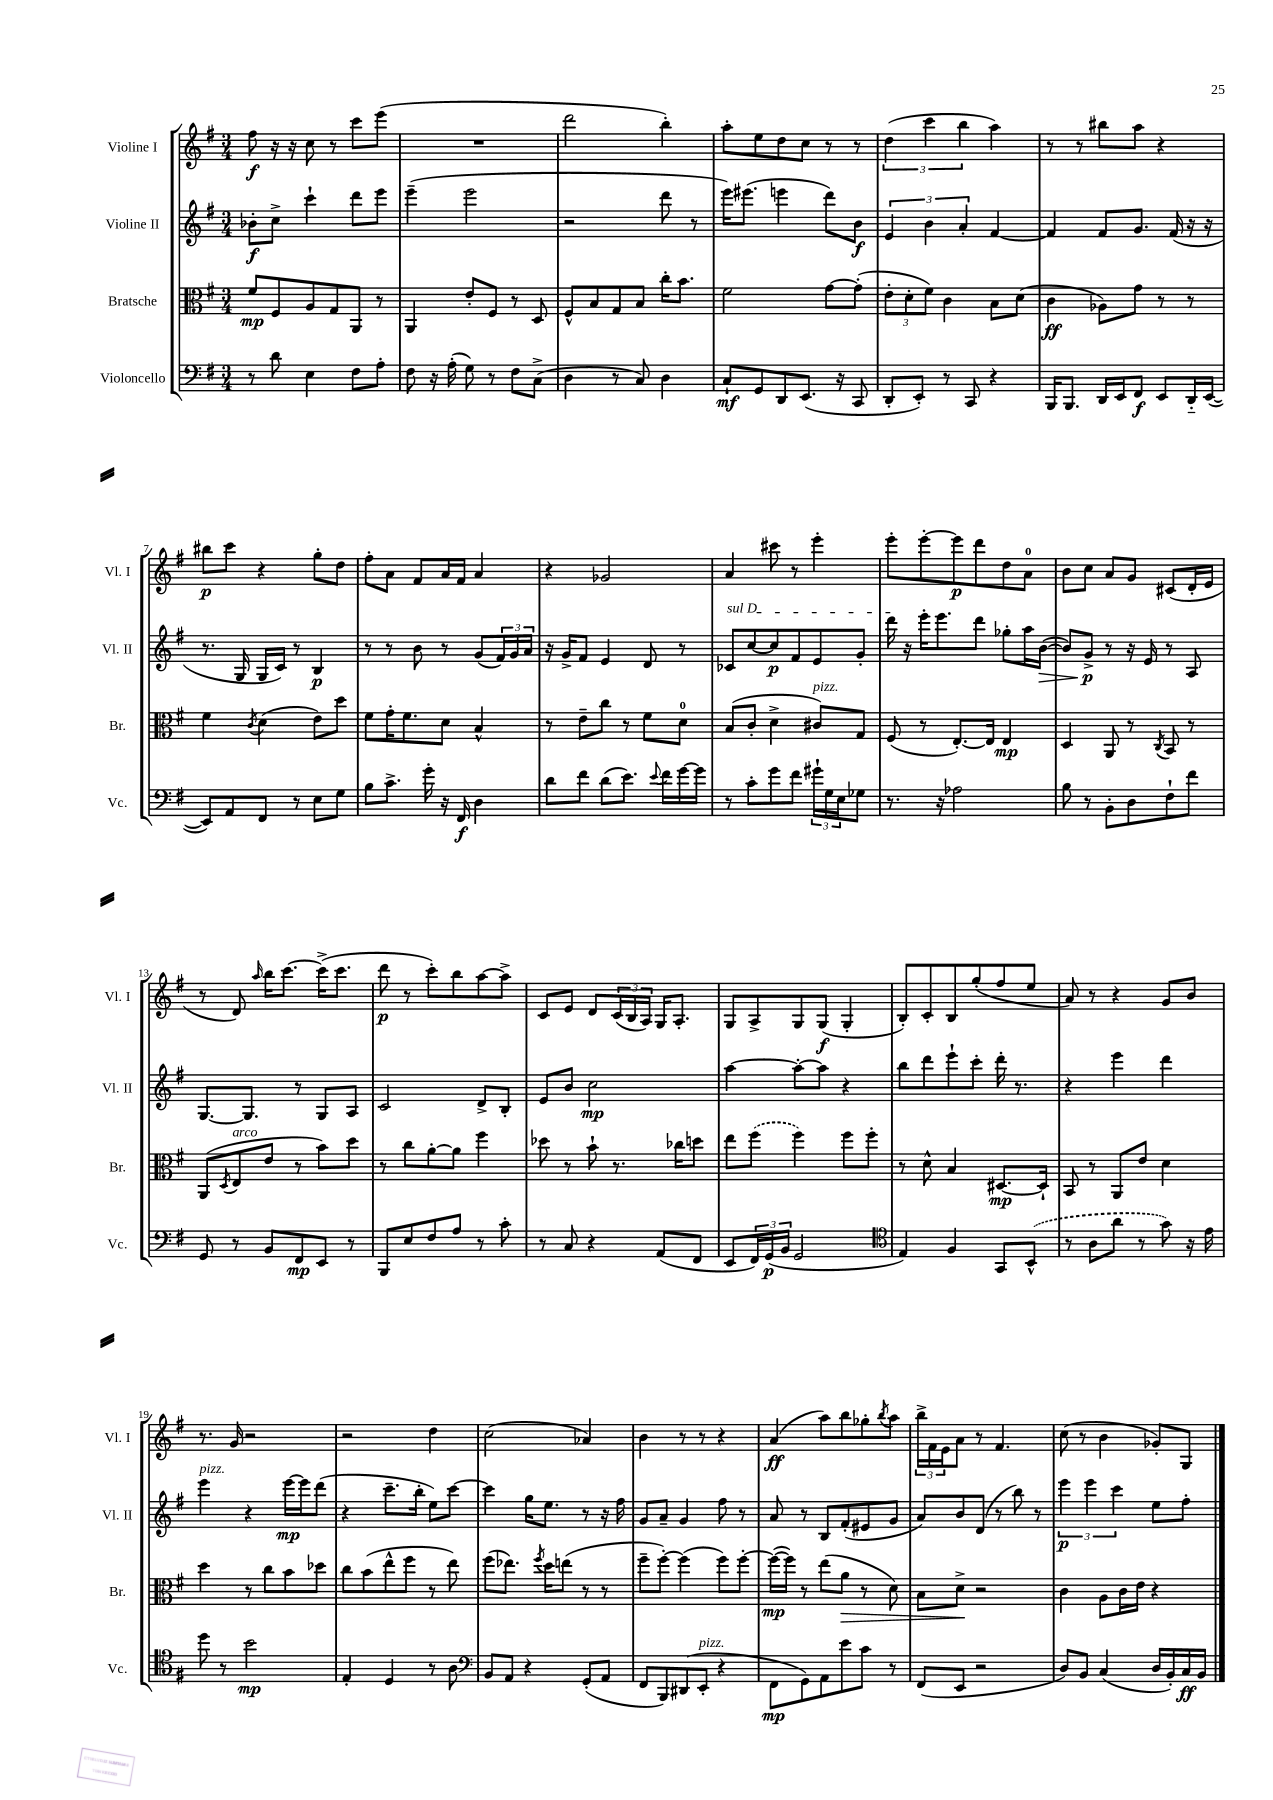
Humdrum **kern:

**kern	**dynam	**kern	**dynam	**kern	**dynam	**kern	**dynam
*part4	*part4	*part3	*part3	*part2	*part2	*part1	*part1
*staff4	*staff4	*staff3	*staff3	*staff2	*staff2	*staff1	*staff1
*I"Violoncello	*	*I"Bratsche	*	*I"Violine II	*	*I"Violine I	*
*I'Vc.	*	*I'Br.	*	*I'Vl. II	*	*I'Vl. I	*
*clefF4	*	*clefC3	*	*clefG2	*	*clefG2	*
*k[f#]	*	*k[f#]	*	*k[f#]	*	*k[f#]	*
*M3/4	*	*M3/4	*	*M3/4	*	*M3/4	*
=1	=1	=1	=1	=1	=1	=1	=1
8r	.	8f#/L	mp	8b-X'\L	f	8ff#\	f
8d\	.	8F#/	.	8cc^\J	.	16r	.
.	.	.	.	.	.	16r	.
4E\	.	8A/	.	4ccc`\	.	8cc\	.
.	.	8G/	.	.	.	8r	.
8F#\L	.	8AA/J	.	8ddd\L	.	8ccc\L	.
8A'\J	.	8r	.	8eee\J	.	(8eee\J	.
=2	=2	=2	=2	=2	=2	=2	=2
8F#\	.	4AA/	.	(4eee~\	.	2.r	.
16r	.	.	.	.	.	.	.
(16A'\	.	.	.	.	.	.	.
8G\)	.	8e'/L	.	2eee\	.	.	.
8r	.	8F#/J	.	.	.	.	.
8F#\L	.	8r	.	.	.	.	.
(8C^\J	.	8D/	.	.	.	.	.
=3	=3	=3	=3	=3	=3	=3	=3
4D\	.	8F#^^/L	.	2r	.	2ddd\	.
.	.	8B/	.	.	.	.	.
8r	.	8G/	.	.	.	.	.
8C/)	.	8B/J	.	.	.	.	.
4D\	.	16cc'\KL	.	8ddd\	.	4bb'\)	.
.	.	8.b\J	.	.	.	.	.
.	.	.	.	8r	.	.	.
=4	=4	=4	=4	=4	=4	=4	=4
8C`/L	mf	2f#\	.	16eee\KL)	.	8aa'\L	.
.	.	.	.	(8.eee#X\J	.	.	.
8GG/	.	.	.	.	.	8ee\	.
8DD/	.	.	.	4eeen\	.	8dd\	.
(8.EE/J	.	.	.	.	.	8cc\J	.
.	.	[8g\L	.	8ddd\L)	.	8r	.
16r	.	.	.	.	.	.	.
8CC/	.	(8g'\J]	.	8b\J	f	8r	.
=5	=5	=5	=5	=5	=5	=5	=5
8DD'/L	.	12e'\L	.	6e/	.	(6dd\	.
.	.	12d'\	.	.	.	.	.
8EE'/J)	.	.	.	.	.	.	.
.	.	12f#\J)	.	6b\	.	6ccc\	.
8r	.	4c\	.	.	.	.	.
.	.	.	.	6a'/	.	6bb\	.
8CC/	.	.	.	.	.	.	.
4r	.	8B\L	.	[4f#/	.	4aa\)	.
.	.	(8d\J	.	.	.	.	.
=6	=6	=6	=6	=6	=6	=6	=6
16BBB/KL	.	4c\	ff	4f#/]	.	8r	.
8.BBB/J	.	.	.	.	.	.	.
.	.	.	.	.	.	8r	.
16DD/LL	.	8A-X\L)	.	8f#/L	.	8bb#X\L	.
16EE/J	.	.	.	.	.	.	.
8FF#/J	f	8g\J	.	8.g/J	.	8aa\J	.
8EE/L	.	8r	.	.	.	4r	.
.	.	.	.	(16f#/	.	.	.
16DD/L	.	8r	.	16r	.	.	.
([16EE/JJ	.	.	.	16r	.	.	.
!!LO:LB:g=z
=7	=7	=7	=7	=7	=7	=7	=7
8EE/L])	.	4f#\	.	8.r	.	8bb#X\L	p
8AA/	.	.	.	.	.	8ccc\J	.
.	.	.	.	16G/	.	.	.
.	.	8qc/	.	.	.	.	.
8FF#/J	.	(4d\	.	16G/LL	.	4r	.
.	.	.	.	16c/JJ)	.	.	.
8r	.	.	.	8r	.	.	.
8E\L	.	8e\L)	.	4B/	p	8gg'\L	.
8G\J	.	8dd\J	.	.	.	8dd\J	.
=8	=8	=8	=8	=8	=8	=8	=8
8B\L	.	8f#\L	.	8r	.	8ff#'\L	.
8.c^\J	.	16g'\K	.	8r	.	8a\J	.
.	.	8.f#\	.	.	.	.	.
.	.	.	.	8b\	.	8f#/L	.
16g'\	.	.	.	.	.	.	.
16r	.	8d\J	.	8r	.	16a/L	.
16FF#/	f	.	.	.	.	16f#/JJ	.
4D\	.	4B^^/	.	(8g/L	.	4a/	.
.	.	.	.	24f#/L)	.	.	.
.	.	.	.	24g/	.	.	.
.	.	.	.	24a/JJ	.	.	.
=9	=9	=9	=9	=9	=9	=9	=9
8d\L	.	8r	.	16r	.	4r	.
.	.	.	.	16g^/KL	.	.	.
8f#\J	.	8e~\L	.	8f#/J	.	.	.
(8d\L	.	8cc\J	.	4e/	.	2g-X/	.
8.e\J)	.	8r	.	.	.	.	.
.	.	8f#\L	.	8d/	.	.	.
8qqe/	.	.	.	.	.	.	.
16f#\LL	.	.	.	.	.	.	.
[16g\	.	8d\J	.	8r	.	.	.
16g\JJ]	.	.	.	.	.	.	.
=10	=10	=10	=10	=10	=10	=10	=10
!	!	!	!	!LO:TX:a:i:t=sul D	!	!	!
8r	.	(8B/L	.	8c-X/L	.	4a/	.
8c'\L	.	8c'/J	.	[8cc/	.	.	.
8g\	.	4d^\	.	8cc/]	p	8ccc#X\	.
8f#\J	.	.	.	8f#/	.	8r	.
!	!	!LO:TX:a:i:t=pizz.	!	!	!	!	!
24g#X`\LL	.	8c#X/L)	.	8e/	.	4eee'\	.
24G\	.	.	.	.	.	.	.
24E\J	.	.	.	.	.	.	.
8G-X\J	.	8G/J	.	8g'/J	.	.	.
=11	=11	=11	=11	=11	=11	=11	=11
8.r	.	(8F#/	.	16ddd\	.	8eee'\L	.
.	.	.	.	16r	.	.	.
.	.	8r	.	16eee'\KL	.	[8eee'\	.
16r	.	.	.	8.eee\	.	.	.
2A-X\	.	[8.E'/L)	.	.	.	8eee\]	p
.	.	.	.	8ddd\J	.	8ddd\	.
.	.	16E/Jk]	.	.	.	.	.
.	.	4E/	mp	8gg-X'\L	.	8dd\	.
.	.	.	.	16aa\L	.	8a\J	.
!	!	!	!	!	!LO:HP:b	!	!
.	.	.	.	([16b\JJ	>	.	.
=12	=12	=12	=12	=12	=12	=12	=12
8B\	.	4D/	.	8b/L])	.	8b\L	.
8r	.	.	.	8g^/J	p	8cc\J	.
8BB'\L	.	8AA/	.	8r	]	8a/L	.
8D\	.	8r	.	16r	.	8g/J	.
.	.	.	.	16e/	.	.	.
.	.	8qC/	.	.	.	.	.
8F#`\	.	8BB/	.	8r	.	(8c#X/L	.
8f#\J	.	8r	.	8A/	.	16d'/L	.
.	.	.	.	.	.	16e/JJ	.
!!LO:LB:g=z
=13	=13	=13	=13	=13	=13	=13	=13
8GG/	.	(8AA/L	.	[8.G/L	.	8r	.
.	.	8qD/	.	.	.	.	.
!	!	!LO:TX:a:i:t=arco	!	!	!	!	!
8r	.	8E/	.	.	.	8d/)	.
.	.	.	.	8.G/J]	.	.	.
.	.	.	.	.	.	16qqaa/	.
8BB/L	.	8e/J	.	.	.	16bb\KL	.
.	.	.	.	.	.	[8.ccc\J	.
8FF#/	mp	8r	.	8r	.	.	.
8EE/J	.	8b\L)	.	8G/L	.	(16ccc^\KL]	.
.	.	.	.	.	.	8.ccc\J	.
8r	.	8dd\J	.	8A/J	.	.	.
=14	=14	=14	=14	=14	=14	=14	=14
8BBB/L	.	8r	.	2c/	.	8ddd\	p
8E/	.	8cc\L	.	.	.	8r	.
8F#/	.	[8a'\	.	.	.	8ccc'\L)	.
8A/J	.	8a\J]	.	.	.	8bb\	.
8r	.	4ff#\	.	8d^/L	.	[8aa\	.
8c'\	.	.	.	8B'/J	.	8aa^\J]	.
=15	=15	=15	=15	=15	=15	=15	=15
8r	.	8dd-X\	.	8e/L	.	8c/L	.
8C/	.	8r	.	8b/J	.	8e/J	.
4r	.	8b`\	.	2cc\	mp	8d/L	.
.	.	8.r	.	.	.	(24c/L	.
.	.	.	.	.	.	24B/	.
.	.	.	.	.	.	24A/JJ)	.
(8AA/L	.	.	.	.	.	16G/KL	.
.	.	16cc-X\KL	.	.	.	8.A'/J	.
8FF#/J	.	8ddn\J	.	.	.	.	.
=16	=16	=16	=16	=16	=16	=16	=16
8EE/L	.	8ee\L	.	[4aa\	.	8G/L	.
24FF#/L)	.	(8ff#\J	.	.	.	8A^/	.
(24GG/	p	.	.	.	.	.	.
24BB/JJ	.	.	.	.	.	.	.
2GG/	.	4ff#\)	.	8aa'\L_	.	8G/	.
.	.	.	.	8aa\J]	.	(8G/J	f
.	.	8ff#\L	.	4r	.	4G'/	.
.	.	8ff#'\J	.	.	.	.	.
=17	=17	=17	=17	=17	=17	=17	=17
*clefC4	*	*	*	*	*	*	*
4E/)	.	8r	.	8bb\L	.	8B'/L)	.
.	.	8d^^\	.	8ddd\	.	8c'/	.
4F#/	.	4B/	.	8eee`\	.	8B/	.
.	.	.	.	8ccc'\J	.	(8gg'/	.
8GG/L	.	[8.D#X/L	mp	16ddd'\	.	8ff#/	.
.	.	.	.	8.r	.	.	.
(8BB^^/J	.	.	.	.	.	8ee/J	.
.	.	16D#`/Jk]	.	.	.	.	.
=18	=18	=18	=18	=18	=18	=18	=18
8r	.	8BB/	.	4r	.	8a/)	.
8A\L	.	8r	.	.	.	8r	.
8a\J	.	8AA/L	.	4eee\	.	4r	.
8r	.	8e/J	.	.	.	.	.
8g\)	.	4d\	.	4ddd\	.	8g/L	.
16r	.	.	.	.	.	8b/J	.
16e\	.	.	.	.	.	.	.
!!LO:LB:g=z
=19	=19	=19	=19	=19	=19	=19	=19
!	!	!	!	!LO:TX:a:i:t=pizz.	!	!	!
8dd\	.	4dd\	.	4eee\	.	8.r	.
8r	.	.	.	.	.	.	.
.	.	.	.	.	.	16g/	.
2b\	mp	8r	.	4r	.	2r	.
.	.	8cc\L	.	.	.	.	.
.	.	8b\	.	[16eee\LL	mp	.	.
.	.	.	.	16eee\J]	.	.	.
.	.	8dd-X\J	.	(8ddd\J	.	.	.
=20	=20	=20	=20	=20	=20	=20	=20
4E'/	.	8cc\L	.	4r	.	2r	.
.	.	(8b\	.	.	.	.	.
4D/	.	8ee^^\	.	8.ccc~\L	.	.	.
.	.	8ff#\J	.	.	.	.	.
.	.	.	.	16bb'\Jk	.	.	.
8r	.	8r	.	8ee\L)	.	4dd\	.
8A\	.	8ee\)	.	[8ccc\J	.	.	.
=21	=21	=21	=21	=21	=21	=21	=21
*clefF4	*	*	*	*	*	*	*
8BB/L	.	(8ff#\L	.	4ccc\]	.	(2cc\	.
8AA/J	.	8.ee-X\J)	.	.	.	.	.
4r	.	.	.	16gg\KL	.	.	.
.	.	8qff#/	.	.	.	.	.
.	.	16dd\KL	.	8.ee\J	.	.	.
.	.	(8een\J	.	.	.	.	.
(8GG'/L	.	8r	.	8r	.	4a-X/)	.
8AA/J	.	8r	.	16r	.	.	.
.	.	.	.	16ff#\	.	.	.
=22	=22	=22	=22	=22	=22	=22	=22
8FF#/L	.	8ff#~\L	.	8g/L	.	4b\	.
8BBB/)	.	[8ff#'\J)	.	8a~/J	.	.	.
(8DD#X/	.	(4ff#\]	.	4g/	.	8r	.
!LO:TX:a:i:t=pizz.	!	!	!	!	!	!	!
8EE'/J	.	.	.	.	.	8r	.
4r	.	8ff#\L)	.	8ff#\	.	4r	.
.	.	[8ff#'\J	.	8r	.	.	.
=23	=23	=23	=23	=23	=23	=23	=23
8FF#\L	mp	(16ff#\LL_	mp	8a/	.	(4a/	ff
.	.	16ff#\JJ])	.	.	.	.	.
8GG\)	.	8r	.	8r	.	.	.
8AA\	.	(8ee\L	.	8B/L	.	8aa\L)	.
!	!	!	!LO:HP:b	!	!	!	!
8e\	.	8a\J	>	(8f#'/	.	8bb\	.
8c\J	.	8r	.	8e#X/	.	8gg-X'\	.
.	.	.	.	.	.	8qbb/	.
8r	.	8d\)	.	8g/J	.	8aa\J	.
=24	=24	=24	=24	=24	=24	=24	=24
(8FF#/L	.	8B\L	.	8a/L)	.	24bb^\LL	.
.	.	.	.	.	.	24f#\	.
.	.	.	.	.	.	24e\J	.
8EE/J	.	8d^\J	.	8b/	.	8a\J	.
2r	.	2r	]	(8d/J	.	8r	.
.	.	.	.	8r	.	4.f#/	.
.	.	.	.	8bb\)	.	.	.
.	.	.	.	8r	.	.	.
=25	=25	=25	=25	=25	=25	=25	=25
8D/L)	.	4c\	.	6eee\	p	(8cc\	.
8BB/J	.	.	.	.	.	8r	.
.	.	.	.	6eee\	.	.	.
(4C/	.	8A\L	.	.	.	4b\	.
.	.	.	.	6ccc\	.	.	.
.	.	16c\L	.	.	.	.	.
.	.	16e\JJ	.	.	.	.	.
16D/LL	.	4r	.	8ee\L	.	8g-X'/L)	.
16BB'/)	.	.	.	.	.	.	.
16C/	ff	.	.	8ff#'\J	.	8G/J	.
16BB/JJ	.	.	.	.	.	.	.
==	==	==	==	==	==	==	==
*-	*-	*-	*-	*-	*-	*-	*-
